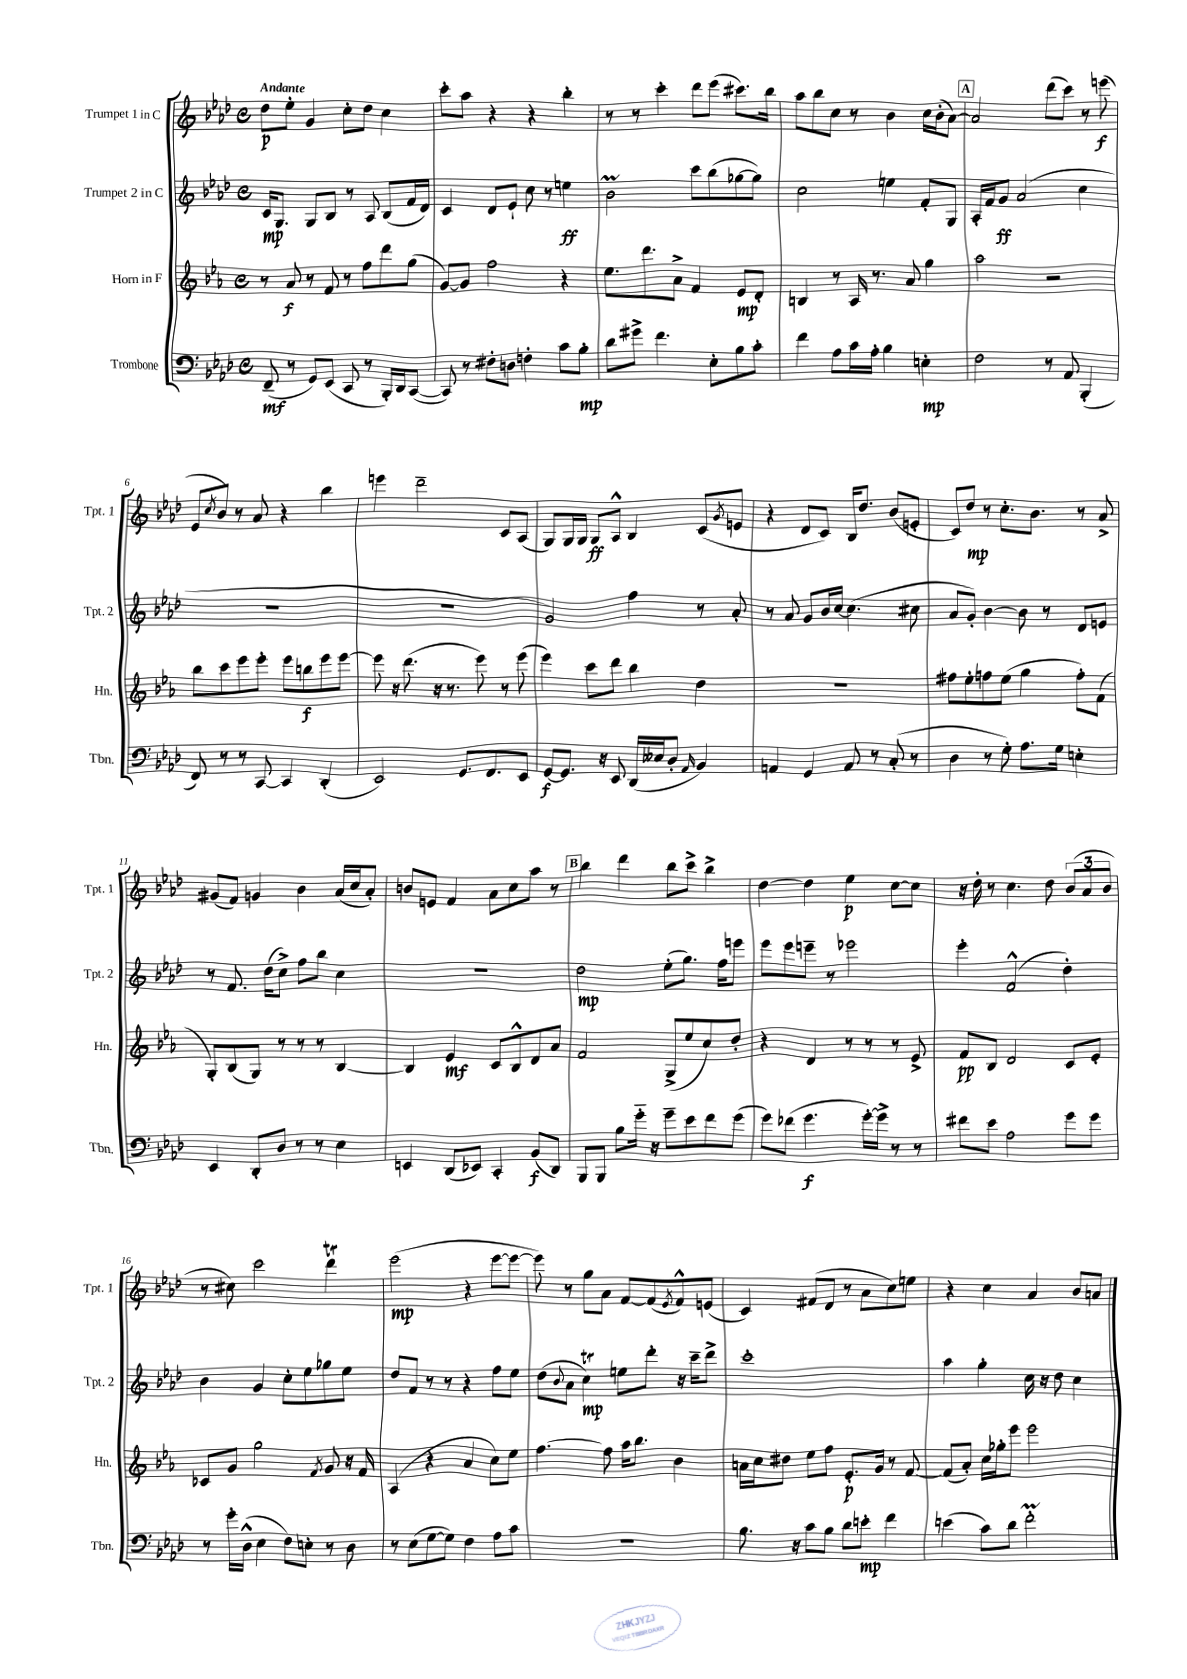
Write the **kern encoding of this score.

**kern	**dynam	**kern	**dynam	**kern	**dynam	**kern	**dynam
*part4	*part4	*part3	*part3	*part2	*part2	*part1	*part1
*staff4	*staff4	*staff3	*staff3	*staff2	*staff2	*staff1	*staff1
*I"Trombone	*	*I"Horn in F	*	*I"Trumpet 2 in C	*	*I"Trumpet 1 in C	*
*I'Tbn.	*	*I'Hn.	*	*I'Tpt. 2	*	*I'Tpt. 1	*
*clefF4	*	*clefG2	*	*clefG2	*	*clefG2	*
*k[b-e-a-d-]	*	*k[b-e-a-]	*	*k[b-e-a-d-]	*	*k[b-e-a-d-]	*
*M4/4	*	*M4/4	*	*M4/4	*	*M4/4	*
*met(c)	*	*met(c)	*	*met(c)	*	*met(c)	*
=1	=1	=1	=1	=1	=1	=1	=1
!	!	!	!	!	!	!LO:TX:a:B:t=Andante	!
(8FF~/	mf	8r	.	16c/KL	mp	8dd-\L	p
.	.	.	.	8.G/J	.	.	.
8r	.	8a-/	f	.	.	8ee-'\J	.
8GG/L)	.	8r	.	8G/L	.	4g/	.
(8EE-/J	.	8f/	.	8B-/J	.	.	.
8CC/	.	8r	.	8r	.	8cc'\L	.
8r	.	8ff\L	.	8A-/	.	8dd-\J	.
16BBB-'/LL)	.	8ddd\	.	(8B-/L	.	4cc\	.
16DD-/J	.	.	.	.	.	.	.
([8CC/J	.	(8gg\J	.	16f/L	.	.	.
.	.	.	.	16d-/JJ)	.	.	.
=2	=2	=2	=2	=2	=2	=2	=2
8CC/])	.	[8g/L)	.	4c/	.	8ccc'\L	.
8r	.	8g/J]	.	.	.	8aa-\J	.
8F#X'\L	.	2ff\	.	8d-/L	.	4r	.
8Dn\J	.	.	.	8e-`/J	.	.	.
4Fn'\	.	.	.	8cc\	.	4r	.
.	.	.	.	8r	.	.	.
8c\L	.	4r	.	4een\	ff	4bb-'\	.
8B-'\J	mp	.	.	.	.	.	.
=3	=3	=3	=3	=3	=3	=3	=3
8d-\L	.	8.ee-\L	.	2b-M\	.	8r	.
8g#X^\J	.	.	.	.	.	8r	.
.	.	8.ddd\	.	.	.	.	.
4.f\	.	.	.	.	.	4ccc'\	.
.	.	8a-^\J	.	.	.	.	.
.	.	4f/	.	8ccc\L	.	8ddd-\L	.
8E-'\L	.	.	.	(8bb-\	.	(8eee-\J	.
8B-\	.	8e-/L	mp	[8gg-X\	.	8.ccc#X\L)	.
8c'\J	.	8d'/J	.	8gg-\J])	.	.	.
.	.	.	.	.	.	16bb-\Jk	.
=4	=4	=4	=4	=4	=4	=4	=4
4f\	.	4Bn/	.	2cc\	.	8aa-\L	.
.	.	.	.	.	.	8bb-\	.
8A-\L	.	8r	.	.	.	8cc\J	.
16c\L	.	16A-/	.	.	.	8r	.
16A-'\JJ	.	8.r	.	.	.	.	.
4B-\	.	.	.	4een\	.	4b-\	.
.	.	8a-/	.	.	.	.	.
4En'\	mp	4gg\	.	8f'/L	.	16cc\LL	.
.	.	.	.	.	.	(16b-'\J	.
.	.	.	.	8G/J	.	[8a-\J)	.
!!LO:REH:place=s1:t=A
=5	=5	=5	=5	=5	=5	=5	=5
2F\	.	2aa-\	.	16A-'/LL	.	2a-/]	.
.	.	.	.	16f/J	.	.	.
.	.	.	.	8g/J	ff	.	.
.	.	.	.	(2a-/	.	.	.
8r	.	2r	.	.	.	(8ddd-\L	.
8AA-/	.	.	.	.	.	8ccc\J)	.
(4BBB-'/	.	.	.	4cc\	.	8r	.
.	.	.	.	.	.	(8eeen\	f
!!LO:LB:g=z
=6	=6	=6	=6	=6	=6	=6	=6
8FF/)	.	8bb-\L	.	1r	.	8e-/L	.
.	.	.	.	.	.	8qcc/	.
8r	.	8ccc\	.	.	.	8b-/J)	.
8r	.	8eee-\	.	.	.	8r	.
[8CC/	.	8eee-'\J	.	.	.	8a-/	.
4CC/]	.	8eee-\L	.	.	.	4r	.
.	.	8bbn\	f	.	.	.	.
(4DD-'/	.	8eee-\	.	.	.	4bb-\	.
.	.	[8eee-\J	.	.	.	.	.
=7	=7	=7	=7	=7	=7	=7	=7
2EE-/)	.	8eee-\]	.	1r	.	4eeen\	.
.	.	16r	.	.	.	.	.
.	.	(8.ddd\	.	.	.	.	.
.	.	.	.	.	.	2ddd-~\	.
.	.	16r	.	.	.	.	.
.	.	8.r	.	.	.	.	.
8.GG/L	.	.	.	.	.	.	.
.	.	8eee-\)	.	.	.	.	.
8.FF/	.	.	.	.	.	.	.
.	.	8r	.	.	.	8c/L	.
8EE-/J	.	(8eee-\	.	.	.	(8A-/J	.
=8	=8	=8	=8	=8	=8	=8	=8
[8GG/L	f	4eee-\)	.	2g/)	.	8G/L)	.
8.GG/J]	.	.	.	.	.	16G/L	.
.	.	.	.	.	.	16G/JJ	.
.	.	8ccc\L	.	.	.	8G/L	ff
16r	.	.	.	.	.	.	.
8EE-/	.	8ddd\J	.	.	.	8A-^^/J	.
(16DD-/LL	.	4bb-\	.	4ff\	.	4B-/	.
16E--X/J	.	.	.	.	.	.	.
8D-'/J	.	.	.	.	.	.	.
16qqAA-/	.	.	.	.	.	.	.
4BB-/)	.	4dd\	.	8r	.	(8c/L	.
.	.	.	.	.	.	8qg/	.
.	.	.	.	8a-'/	.	8en/J	.
=9	=9	=9	=9	=9	=9	=9	=9
4AAn/	.	1r	.	8r	.	4r	.
.	.	.	.	8a-/	.	.	.
4GG/	.	.	.	8g/L	.	8d-/L	.
.	.	.	.	16b-/L	.	8c/J)	.
.	.	.	.	[16cc/JJ	.	.	.
8AA/	.	.	.	(4.cc\]	.	16B-/KL	.
.	.	.	.	.	.	8.dd-/J	.
8r	.	.	.	.	.	.	.
(8C'/	.	.	.	.	.	(8b-/L	.
8r	.	.	.	8cc#X\	.	8en'/J	.
=10	=10	=10	=10	=10	=10	=10	=10
4D-\	.	8ff#X\L	.	8a-/L	.	8c/L)	.
.	.	8ee-'\	.	8g'/J)	.	8dd-/J	mp
8r	.	8ffn\	.	[4b-\	.	8r	.
8G'\)	.	(8ee-\J	.	.	.	8.cc'\L	.
8.A-\L	.	4gg\	.	8b-\]	.	.	.
.	.	.	.	.	.	8.b-\J	.
.	.	.	.	8r	.	.	.
16G\Jk	.	.	.	.	.	.	.
4En'\	.	8ff'\L)	.	8d-/L	.	8r	.
.	.	(8f\J	.	8en/J	.	8a-^/	.
!!LO:LB:g=z
=11	=11	=11	=11	=11	=11	=11	=11
4EE-/	.	8G'/L)	.	8r	.	(8g#X/L	.
.	.	(8B-/	.	8.f/	.	8f/J)	.
8DD-'/L	.	8G/J)	.	.	.	4gn/	.
.	.	.	.	(16dd-\KL	.	.	.
8D-/J	.	8r	.	8cc^\J)	.	.	.
8r	.	8r	.	8ff\L	.	4b-\	.
8r	.	8r	.	8bb-\J	.	.	.
4E-\	.	[4B-/	.	4cc\	.	(16a-/LL	.
.	.	.	.	.	.	16cc/J	.
.	.	.	.	.	.	8a-'/J)	.
=12	=12	=12	=12	=12	=12	=12	=12
4EEn/	.	4B-/]	.	1r	.	8bn/L	.
.	.	.	.	.	.	8en/J	.
(8DD-/L	.	4e-/	mf	.	.	4f/	.
8EE-X/J)	.	.	.	.	.	.	.
4CC'/	.	8c/L	.	.	.	8a-\L	.
.	.	8B-^^/	.	.	.	8cc\	.
(8BB-/L	f	8d/	.	.	.	8aa-\J	.
8DD-/J)	.	8a-/J	.	.	.	8r	.
!!LO:REH:place=s1:t=B
=13	=13	=13	=13	=13	=13	=13	=13
8BBB-/L	.	2f/	.	2dd-\	mp	4bb-\	.
8BBB-/J	.	.	.	.	.	.	.
8B-\L	.	.	.	.	.	4ddd-\	.
16g\Jk	.	.	.	.	.	.	.
16r	.	.	.	.	.	.	.
8g~\L	.	(8G^/L	.	(8ee-'\L	.	8bb-\L	.
8e-\	.	8ee-/	.	8.gg\J)	.	8ccc^\J	.
8f\	.	8cc/)	.	.	.	4bb-^\	.
.	.	.	.	16ff\KL	.	.	.
(8g\J	.	8dd'/J	.	8eeen\J	.	.	.
=14	=14	=14	=14	=14	=14	=14	=14
8g\L)	.	4r	.	8eee-\L	.	[4dd-\	.
(8f-X\J	.	.	.	8eee-\	.	.	.
4.g\	f	4d/	.	8eeen~\J	.	4dd-\]	.
.	.	.	.	8r	.	.	.
.	.	8r	.	2eee-X\	.	4ee-\	p
[16g'\LL)	.	8r	.	.	.	.	.
16g^\JJ]	.	.	.	.	.	.	.
8r	.	8r	.	.	.	[8cc\L	.
8r	.	8e-^/	.	.	.	8cc\J]	.
=15	=15	=15	=15	=15	=15	=15	=15
8f#X\L	.	8f/L	pp	4eee-'\	.	16r	.
.	.	.	.	.	.	16dd-'\	.
8e-\J	.	8B-/J	.	.	.	8r	.
2A-\	.	2d/	.	(2f^^/	.	4.cc\	.
.	.	.	.	.	.	8dd-\	.
8g\L	.	8c/L	.	4dd-'\)	.	(12b-/L	.
.	.	.	.	.	.	12a-/	.
8g\J	.	8e-'/J	.	.	.	.	.
.	.	.	.	.	.	12b-/J	.
!!LO:LB:g=z
=16	=16	=16	=16	=16	=16	=16	=16
8r	.	8c-X/L	.	4b-\	.	8r	.
16g'\LL	.	8g/J	.	.	.	8cc#X\)	.
(16D-^^\JJ	.	.	.	.	.	.	.
4E-\	.	2gg\	.	4g/	.	2ccc\	.
8F\L)	.	.	.	8cc'\L	.	.	.
8En'\J	.	.	.	8ee-\	.	.	.
.	.	8qf/	.	.	.	.	.
8r	.	8g/	.	8gg-X\	.	4ddd-T\	.
8D-\	.	16r	.	8ee-\J	.	.	.
.	.	16f/	.	.	.	.	.
=17	=17	=17	=17	=17	=17	=17	=17
8r	.	(4A-/	.	8dd-/L	.	(2eee-\	mp
(8E-\L	.	.	.	8f/J	.	.	.
[8G\	.	4r	.	8r	.	.	.
8G\J])	.	.	.	8r	.	.	.
4F\	.	4a-/	.	4r	.	4r	.
8A-\L	.	8cc\L)	.	8ff\L	.	[8eee-\L	.
8c\J	.	8ee-\J	.	8ee-\J	.	8eee-\J_	.
=18	=18	=18	=18	=18	=18	=18	=18
1r	.	[4.ff\	.	(8dd-\L	.	8eee-\])	.
.	.	.	.	8qqb-/	.	.	.
.	.	.	.	8a-\J	.	8r	.
.	.	.	.	4cct\)	mp	8gg\L	.
.	.	8ff\]	.	.	.	8a-\J	.
.	.	16aa-\KL	.	8een\L	.	[8f/L	.
.	.	8.bb-\J	.	.	.	.	.
.	.	.	.	8ddd-'\J	.	(8f/]	.
.	.	.	.	.	.	8qe-/	.
.	.	4b-\	.	16r	.	8f^^/)	.
.	.	.	.	16ccc~\KL	.	.	.
.	.	.	.	8ddd-^\J	.	(8en/J	.
=19	=19	=19	=19	=19	=19	=19	=19
8.B-\	.	16an\LL	.	1ccc'	.	4c/)	.
.	.	16cc\J	.	.	.	.	.
.	.	8dd#X\J	.	.	.	.	.
16r	.	.	.	.	.	.	.
8c\L	.	8ee-\L	.	.	.	(8f#X/L	.
8B-\J	.	8ff\J	.	.	.	8d-/J	.
8d-\L	.	8.e-'/L	p	.	.	8r	.
8en'\J	mp	.	.	.	.	8a-\L	.
.	.	16g/Jk	.	.	.	.	.
4f\	.	8r	.	.	.	8cc\)	.
.	.	[8f/	.	.	.	8een\J	.
=20	=20	=20	=20	=20	=20	=20	=20
(4en\	.	(8f/L]	.	4aa-\	.	4r	.
.	.	8a-'/J)	.	.	.	.	.
8c\L)	.	16cc\LL	.	4gg'\	.	4cc\	.
.	.	16gg-X'\J	.	.	.	.	.
8d-\J	.	8eee-\J	.	.	.	.	.
2fM'\	.	2eee-\	.	16cc\	.	4a-/	.
.	.	.	.	16r	.	.	.
.	.	.	.	8dd-\	.	.	.
.	.	.	.	4cc\	.	8b-/L	.
.	.	.	.	.	.	8an/J	.
==	==	==	==	==	==	==	==
*-	*-	*-	*-	*-	*-	*-	*-
